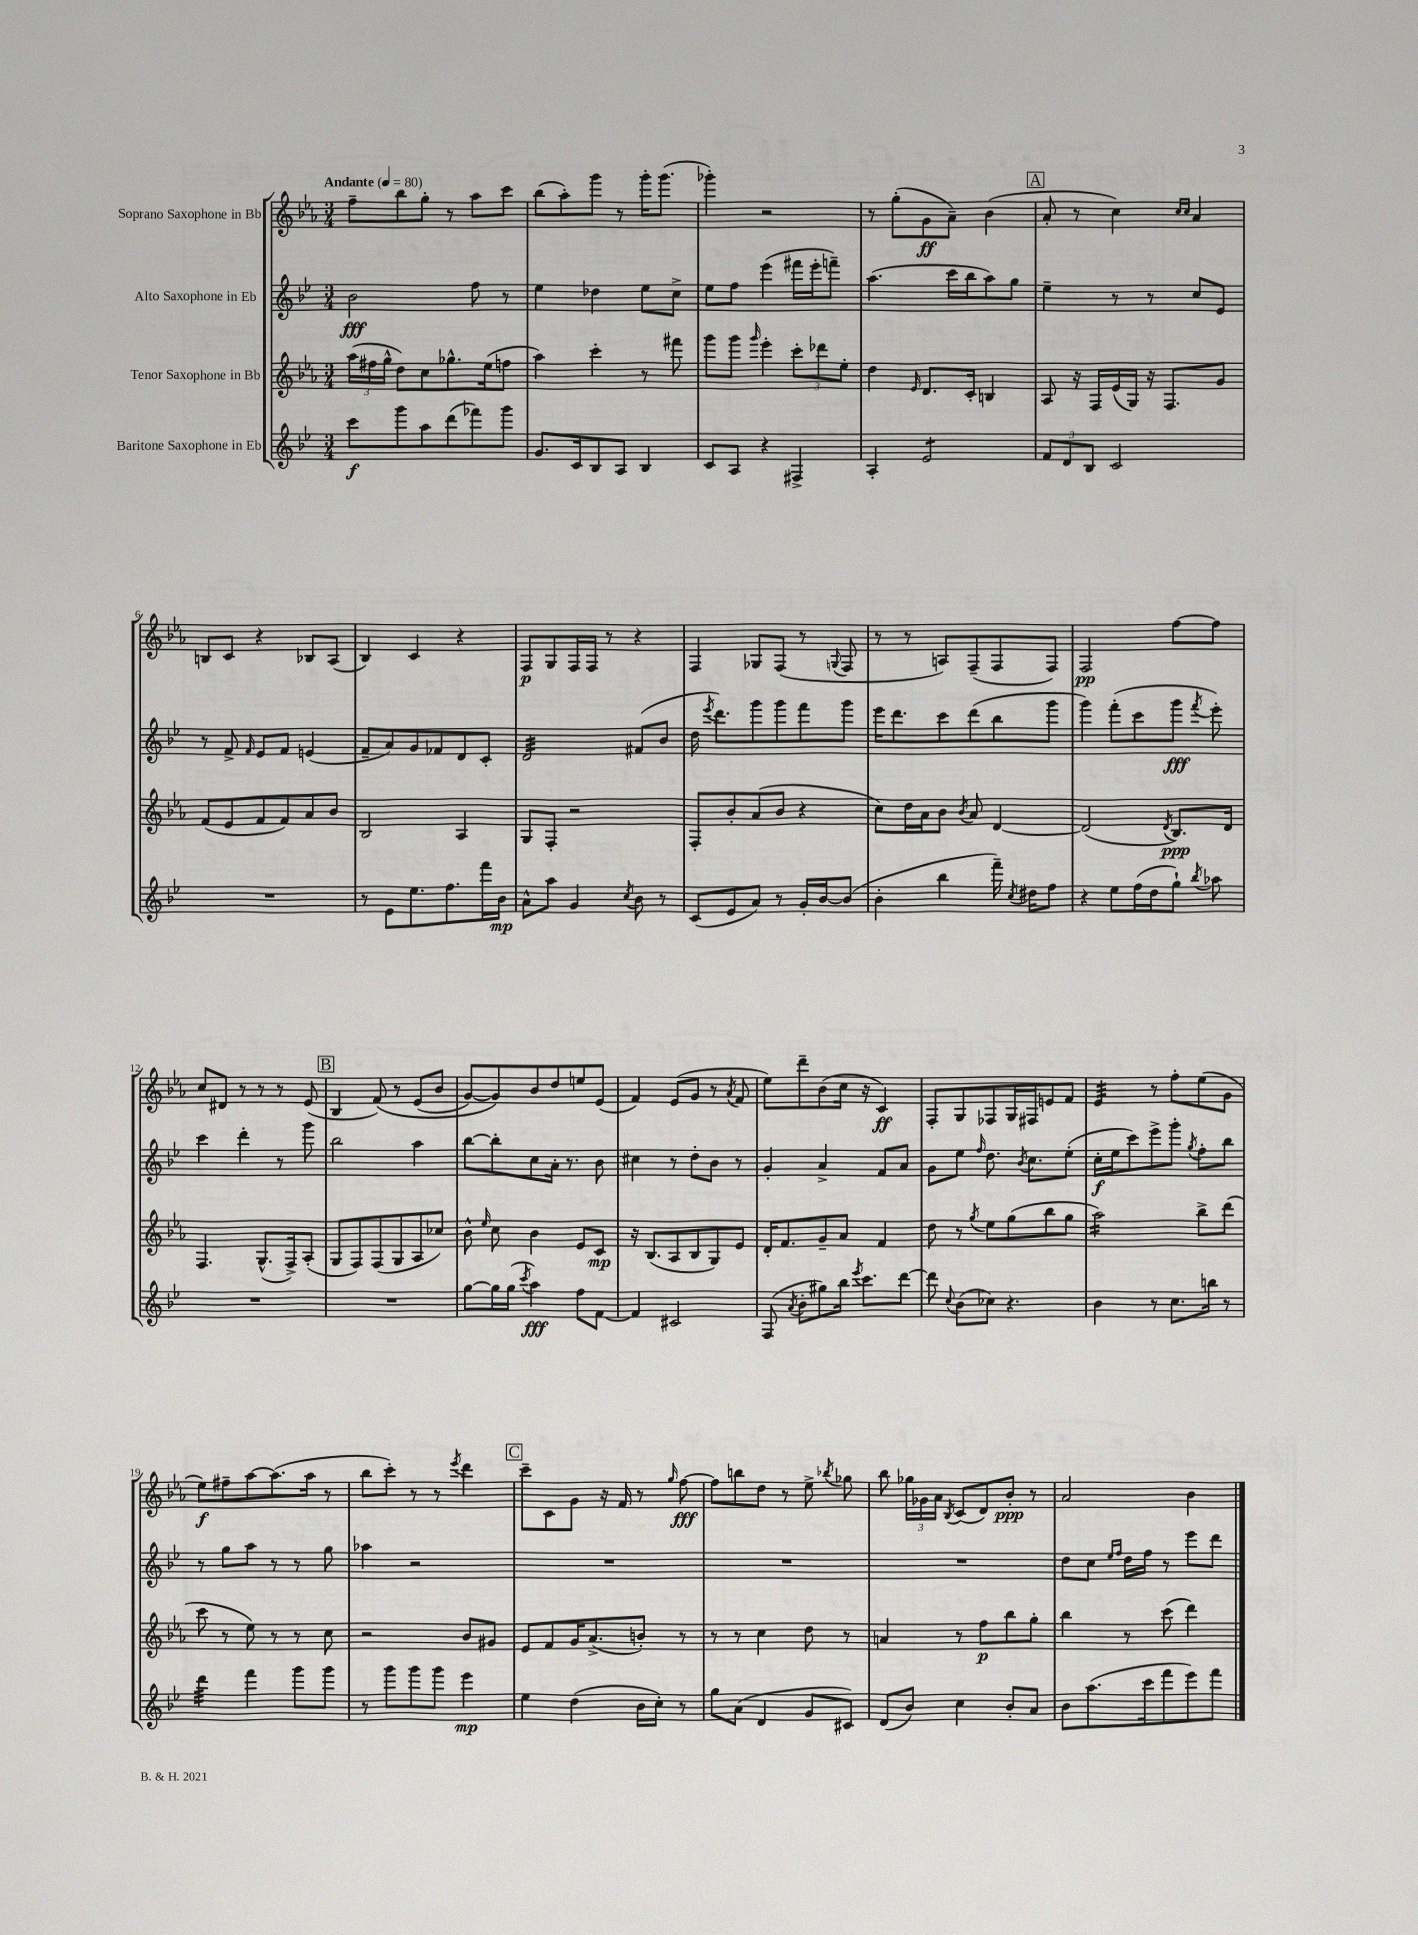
<<
\new StaffGroup <<
\new Staff = "s0" \with { instrumentName = "Soprano Saxophone in Bb" } {
    \clef treble \key ees \major \numericTimeSignature \time 3/4 \tempo "Andante" 4 = 80
    \autoBeamOff f''8[-- bes''8 g''8]-. r8 aes''8[ c'''8] |
    bes''8[( aes''8-.) g'''8] r8 g'''16[-. g'''8.]( |
    ges'''4-.) r2 |
    r8 g''8[-.( g'8\ff aes'8]--) bes'4( |
    \mark \markup { \box "A" } aes'8-. r8 c''4) \grace { c''16[ c''16] } aes'4 |
    b8[ c'8] r4 bes8[ aes8]( |
    bes4) c'4 r4 |
    f8[\p g8 f16 f16] r8 r4 |
    f4 ges8[ f8]( r8 \appoggiatura { g8 } f8 |
    r8 r8 a8[) f8--( f8 f8]) |
    f2\pp f''8[~ f''8] |
    c''8[ dis'8] r8 r8 r8 ees'8( |
    \mark \markup { \box "B" } bes4 f'8)\( r8 ees'8[( bes'8] |
    g'8[~) g'8\) bes'8 d''8 e''8 ees'8]( |
    f'4) ees'8[( g'8] r8 \acciaccatura { aes'8 } f'8 |
    ees''8[) d'''8-- bes'8( c''16] r16 c'4\ff) |
    f8[-. g8 fes8 g16 fis16 e'8 f'8] |
    ees'4:32 r8 f''8[-. ees''8( g'8] |
    ees''8[\f) fis''8-- aes''8~ aes''8.( aes''16] r8 |
    bes''8[ c'''8]-.) r8 r8 \acciaccatura { ees'''8 } d'''4 |
    \mark \markup { \box "C" } c'''8[-- c'8 g'8] r16 f'16 r8 \grace { g''16 } f''8~\fff |
    f''8[ b''8 d''8] r8 ees''8-> \acciaccatura { bes''8 } ges''8 |
    bes''8 \tuplet 3/2 { ges''16[ ges'16 aes'16] } \acciaccatura { bes8 } c'8[( d'8) bes'8]-.\ppp r8 |
    aes'2 bes'4 \bar "|." |
}
\new Staff = "s1" \with { instrumentName = "Alto Saxophone in Eb" } {
    \clef treble \key bes \major \numericTimeSignature \time 3/4
    \autoBeamOff bes'2\fff f''8 r8 |
    ees''4 des''4 ees''8[ c''8]-> |
    ees''8[ f''8] ees'''4( fis'''16[ ees'''16-. f'''8]--) |
    a''4.( c'''16[ bes''16 a''8) g''8] |
    \mark \markup { \box "A" } ees''4-- r8 r8 c''8[ ees'8] |
    r8 f'8-> \grace { f'16 } ees'8[ f'8] e'4( |
    f'8[-- a'8) g'8 fes'8 d'8 c'8]-. |
    d'2:32 fis'8[( bes'8] |
    d''16 \acciaccatura { ees'''8 } d'''8.[) g'''8 g'''8 f'''8 g'''8] |
    ees'''16[ d'''8. c'''8 d'''8( bes''8 g'''8] |
    g'''4) f'''8[-.( c'''8 g'''8]\fff \acciaccatura { f'''8 } ees'''8-.) |
    c'''4 d'''4-. r8 g'''8 |
    \mark \markup { \box "B" } bes''2 a''4 |
    bes''8[~ bes''8-. c''8 a'16]-. r8. bes'8 |
    cis''4 r8 d''8[-. bes'8] r8 |
    g'4-. a'4-> f'8[ a'8] |
    g'8[ ees''8] \grace { f''16 } d''8. \acciaccatura { bes'8 } c''8.[ ees''8]-.( |
    c''16[-.\f ees''16 c'''8) ees'''8-> g'''8]-. \acciaccatura { g''8 } f''8[-. bes''8] |
    r8 g''8[ a''8] r8 r8 g''8 |
    aes''4 r2 |
    \mark \markup { \box "C" } R2. |
    R2. |
    R2. |
    d''8[ c''8] \grace { ees''16[ f''16] } d''16[ f''16] r8 ees'''8[ d'''8] \bar "|." |
}
\new Staff = "s2" \with { instrumentName = "Tenor Saxophone in Bb" } {
    \clef treble \key ees \major \numericTimeSignature \time 3/4
    \autoBeamOff \tuplet 3/2 { aes''16[( fis''16 g''16]-^ } d''8[) c''8 ges''8.-^ ees''16( f''8] |
    aes''4) c'''4-. r8 fis'''8 |
    g'''8[ g'''8] \grace { g'''16 } ees'''4-. \tuplet 3/2 { c'''8[-. des'''8 ees''8]-. } |
    d''4 \grace { ees'16 } d'8.[ c'16]-. b4 |
    \mark \markup { \box "A" } aes8 r16 f16[ ees'16( g16]) r16 f8.[ g'8] |
    f'8[( ees'8 f'8 f'8) aes'8 bes'8] |
    bes2 aes4 |
    g8[ f8]-. r2 |
    f8[-. bes'8-. aes'8( bes'8] r4 |
    c''8[) d''16 aes'16 bes'8] \acciaccatura { bes'8 } aes'8 d'4~ |
    d'2( \acciaccatura { d'8 } bes8.[\ppp) d'16] |
    f4. g8.[-^( f16->) aes8]-.( |
    \mark \markup { \box "B" } g8[ f8) f8( g8 aes8 ces''8]) |
    bes'8-^ \grace { ees''16 } c''8 bes'4 ees'8[ c'8]\mp |
    r16 bes8.[( aes8 bes8 g8) ees'8] |
    d'16[-. f'8. g'8-- aes'8] f'4 |
    d''8 r8 \acciaccatura { g''8 } ees''8[ g''8( bes''8 g''8] |
    aes''2:16) bes''8[-> d'''8]( |
    c'''8 r8 ees''8) r8 r8 c''8 |
    r2 bes'8[ gis'8] |
    \mark \markup { \box "C" } ees'8[ f'8 g'16 aes'8.->( b'8]-.) r8 |
    r8 r8 c''4 d''8 r8 |
    a'4 r8 f''8[\p bes''8 g''8]-. |
    bes''4 r8 c'''8( d'''4) \bar "|." |
}
\new Staff = "s3" \with { instrumentName = "Baritone Saxophone in Eb" } {
    \clef treble \key bes \major \numericTimeSignature \time 3/4
    \autoBeamOff c'''8[\f g'''8 a''8 d'''8( fes'''8) g'''8] |
    g'8.[ c'16 bes8 a8] bes4 |
    c'8[ a8] r4 fis4-> |
    a4-. ees'2:8 |
    \mark \markup { \box "A" } \tuplet 3/2 { f'8[ d'8 bes8] } c'2 |
    R2. |
    r8 ees'8[ ees''8. f''8. f'''16 bes'16]\mp |
    a'8[-^ a''8] g'4 \acciaccatura { c''8 } bes'8 r8 |
    c'8[( ees'8 a'8]) r8 g'16[-. bes'16~ bes'8]( |
    bes'4-. bes''4 f'''16--) \acciaccatura { c''8 } dis''16[ f''8] |
    r4 ees''8[ f''16( d''16 g''8]-!) \acciaccatura { bes''8 } aes''8 |
    R2. |
    \mark \markup { \box "B" } R2. |
    g''8[~ g''16 g''16]( \acciaccatura { c'''8 } a''4\fff) f''8[ f'8]~ |
    f'4 cis'2 |
    f8( \acciaccatura { a'8 } bes'8[-. gis''8) bes''16] \acciaccatura { ees'''8 } c'''8.[ d'''8]~ |
    d'''8 \appoggiatura { c''8 } bes'8[( ces''8]) r4. |
    bes'4 r8 c''8.[ b''16] r8 |
    d'''4:32 f'''4 g'''8[ g'''8] |
    r8 g'''8[ g'''8 g'''8] ees'''4\mp |
    \mark \markup { \box "C" } ees''4 d''4( bes'16[ c''16]-.) r8 |
    g''8[ a'8]( d'4 g'8[ cis'8]) |
    d'8[( bes'8]) c''4 bes'8[-. a'8] |
    bes'8[ a''8.( c'''16 f'''8 ees'''8) f'''8] \bar "|." |
}
>>
>>
